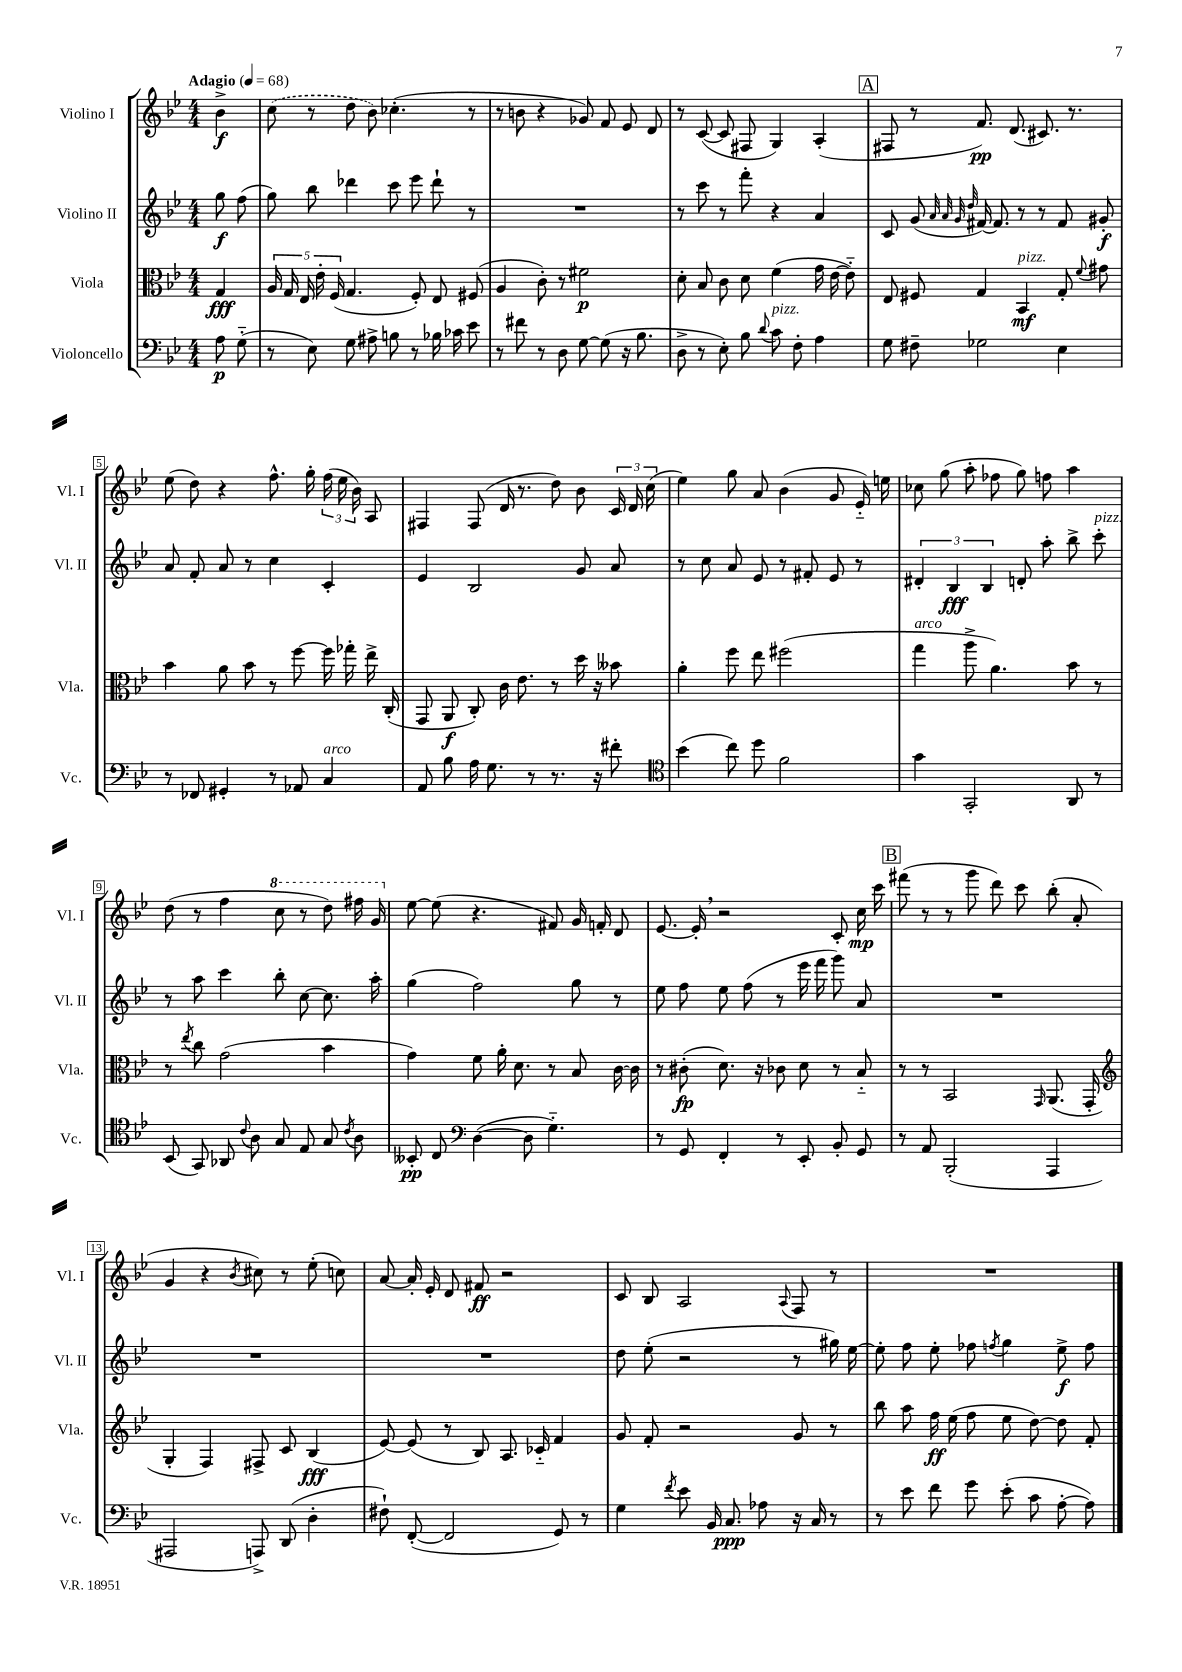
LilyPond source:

<<
\new StaffGroup <<
\new Staff = "s0" \with { instrumentName = "Violino I" shortInstrumentName = "Vl. I" } {
    \clef treble \key bes \major \numericTimeSignature \time 4/4 \partial 4 \tempo "Adagio" 4 = 68
    \autoBeamOff bes'4->\f |
    \once \slurDashed c''8( r8 d''8 bes'8) ces''4.-.( r8 |
    r8 b'8 r4 ges'8) f'8 ees'8 d'8 |
    r8 c'8~( c'8 fis8 g4) a4-.( |
    \mark \markup { \box "A" } fis8 r8 f'8.\pp) d'8.( cis'8.) r8. |
    ees''8( d''8) r4 f''8.-^ g''16-. \tuplet 3/2 { f''16( ees''16 bes'16) } a8 |
    fis4 fis8( d'16 r8. d''8) bes'8 \tuplet 3/2 { c'16 d'16 c''16( } |
    ees''4) g''8 a'8 bes'4( g'8 ees'16-_) e''16 |
    ces''8 g''8( a''8-. fes''8 g''8) f''8 a''4 |
    d''8( r8 f''4 \ottava #1 c'''8 r8 d'''8) fis'''16 g''16 \ottava #0 |
    ees''8~ ees''8( r4. fis'8) g'16 f'16-. d'8 |
    ees'8.~ ees'16-. \breathe r2 c'8-. c''16\mp c'''16 |
    \mark \markup { \box "B" } fis'''8( r8 r8 g'''8 d'''8) c'''8 bes''8-.( a'8-. |
    g'4 r4 \acciaccatura { bes'8 } cis''8) r8 ees''8-.( c''8) |
    a'8~ a'16-. ees'16-. d'8 fis'8\ff r2 |
    c'8 bes8 a2 \appoggiatura { a8 } f8 r8 |
    R1 \bar "|." |
}
\new Staff = "s1" \with { instrumentName = "Violino II" shortInstrumentName = "Vl. II" } {
    \clef treble \key bes \major \numericTimeSignature \time 4/4 \partial 4
    \autoBeamOff g''8\f f''8( |
    g''8) bes''8 des'''4 c'''8 ees'''8 des'''8-! r8 |
    R1 |
    r8 c'''8 r8 f'''8-. r4 a'4 |
    \mark \markup { \box "A" } c'8 g'8( \grace { a'32 a'32 g'32 d''32 } fis'16~) fis'8. r8 r8 fis'8 gis'8-.\f |
    a'8 f'8-. a'8 r8 c''4 c'4-. |
    ees'4 bes2 g'8 a'8 |
    r8 c''8 a'8 ees'8 r8 fis'8-. ees'8 r8 |
    \tuplet 3/2 { dis'4-. bes4\fff bes4 } d'8-. a''8-. bes''8-> c'''8-.^\markup { \italic "pizz." } |
    r8 a''8 c'''4 bes''8-. c''8~ c''8. a''16-. |
    g''4( f''2) g''8 r8 |
    ees''8 f''8 ees''8 f''8( r8 ees'''16 f'''16 g'''8) a'8 |
    \mark \markup { \box "B" } R1 |
    R1 |
    R1 |
    d''8 ees''8-.( r2 r8 gis''16) ees''16~ |
    ees''8-. f''8 ees''8-. fes''8 \acciaccatura { f''8 } g''4 ees''8->\f f''8 \bar "|." |
}
\new Staff = "s2" \with { instrumentName = "Viola" shortInstrumentName = "Vla." } {
    \clef alto \key bes \major \numericTimeSignature \time 4/4 \partial 4
    \autoBeamOff g4\fff |
    \tuplet 5/4 { a16 g16 ees16 ees'16-. f16( } g4. f8-.) ees8 fis8( |
    a4 c'8-.) r8 fis'2\p |
    d'8-. bes8 c'8 d'8 f'4( g'16 ees'16~ ees'8-_) |
    \mark \markup { \box "A" } ees8 fis8 g4 bes,4\mf^\markup { \italic "pizz." } g8-. \appoggiatura { f'8 } gis'8 |
    bes'4 a'8 bes'8 r8 f''8~ f''16 ges''16-. ees''16-> c16-.( |
    g,8 a,8\f c8-.) c'16 ees'8. r8 d''16 r16 beses'8 |
    a'4-. f''8 ees''8 fis''2( |
    g''4^\markup { \italic "arco" } a''8-> a'4.) bes'8 r8 |
    r8 \acciaccatura { ees''8 } c''8 g'2( bes'4 |
    g'4) f'8 a'16-. d'8. r8 bes8 c'16~ c'16 |
    r8 cis'8-.\fp( d'8.) r16 ces'8 d'8 r8 bes8-_ |
    \mark \markup { \box "B" } r8 r8 bes,2 \grace { g,16 } a,8.( g,16-. |
    \clef treble g4-. f4) fis8-> c'8 bes4\fff( |
    ees'8~) ees'8( r8 bes8) a8. ces'16-_ f'4 |
    g'8 f'8-. r2 g'8 r8 |
    bes''8 a''8 f''16\ff ees''16( f''8 ees''8 d''8~) d''8 f'8-. \bar "|." |
}
\new Staff = "s3" \with { instrumentName = "Violoncello" shortInstrumentName = "Vc." } {
    \clef bass \key bes \major \numericTimeSignature \time 4/4 \partial 4
    \autoBeamOff a8\p g8-_( |
    r8 ees8) g8 ais8-> b8 r8 bes16 ces'16 ees'8 |
    r8 fis'8 r8 d8 g8~ g8( r16 bes8. |
    d8-> r8 ees8-.) bes8 \appoggiatura { d'8 } c'8^\markup { \italic "pizz." } f8-. a4 |
    \mark \markup { \box "A" } g8 fis8-- ges2 ees4 |
    r8 fes,8 gis,4-. r8 aes,8 c4^\markup { \italic "arco" } |
    a,8 bes8 a16 g8. r8 r8. r16 fis'8-. |
    \clef tenor bes'4( c''8) d''8 f'2 |
    g'4 g,2-. a,8 r8 |
    bes,8( g,8) aes,8 \appoggiatura { c'8 } a8 g8 ees8 g8 \acciaccatura { c'8 } a8 |
    beses,8-.\pp c8 \clef bass d4~( d8 g4.-_) |
    r8 g,8 f,4-. r8 ees,8-. bes,8-. g,8 |
    \mark \markup { \box "B" } r8 a,8 bes,,2-.( a,,4 |
    ais,,2 a,,8->) d,8( d4-. |
    fis8-!) f,8~-.( f,2 g,8) r8 |
    g4 \acciaccatura { f'8 } ees'8 bes,16 c8.\ppp aes8 r16 c16 r8 |
    r8 ees'8 f'8 g'8 ees'8-.( c'8 a8~-. a8) \bar "|." |
}
>>
>>
\layout { \context { \Score \override BarNumber.stencil = #(make-stencil-boxer 0.1 0.3 ly:text-interface::print) } }
